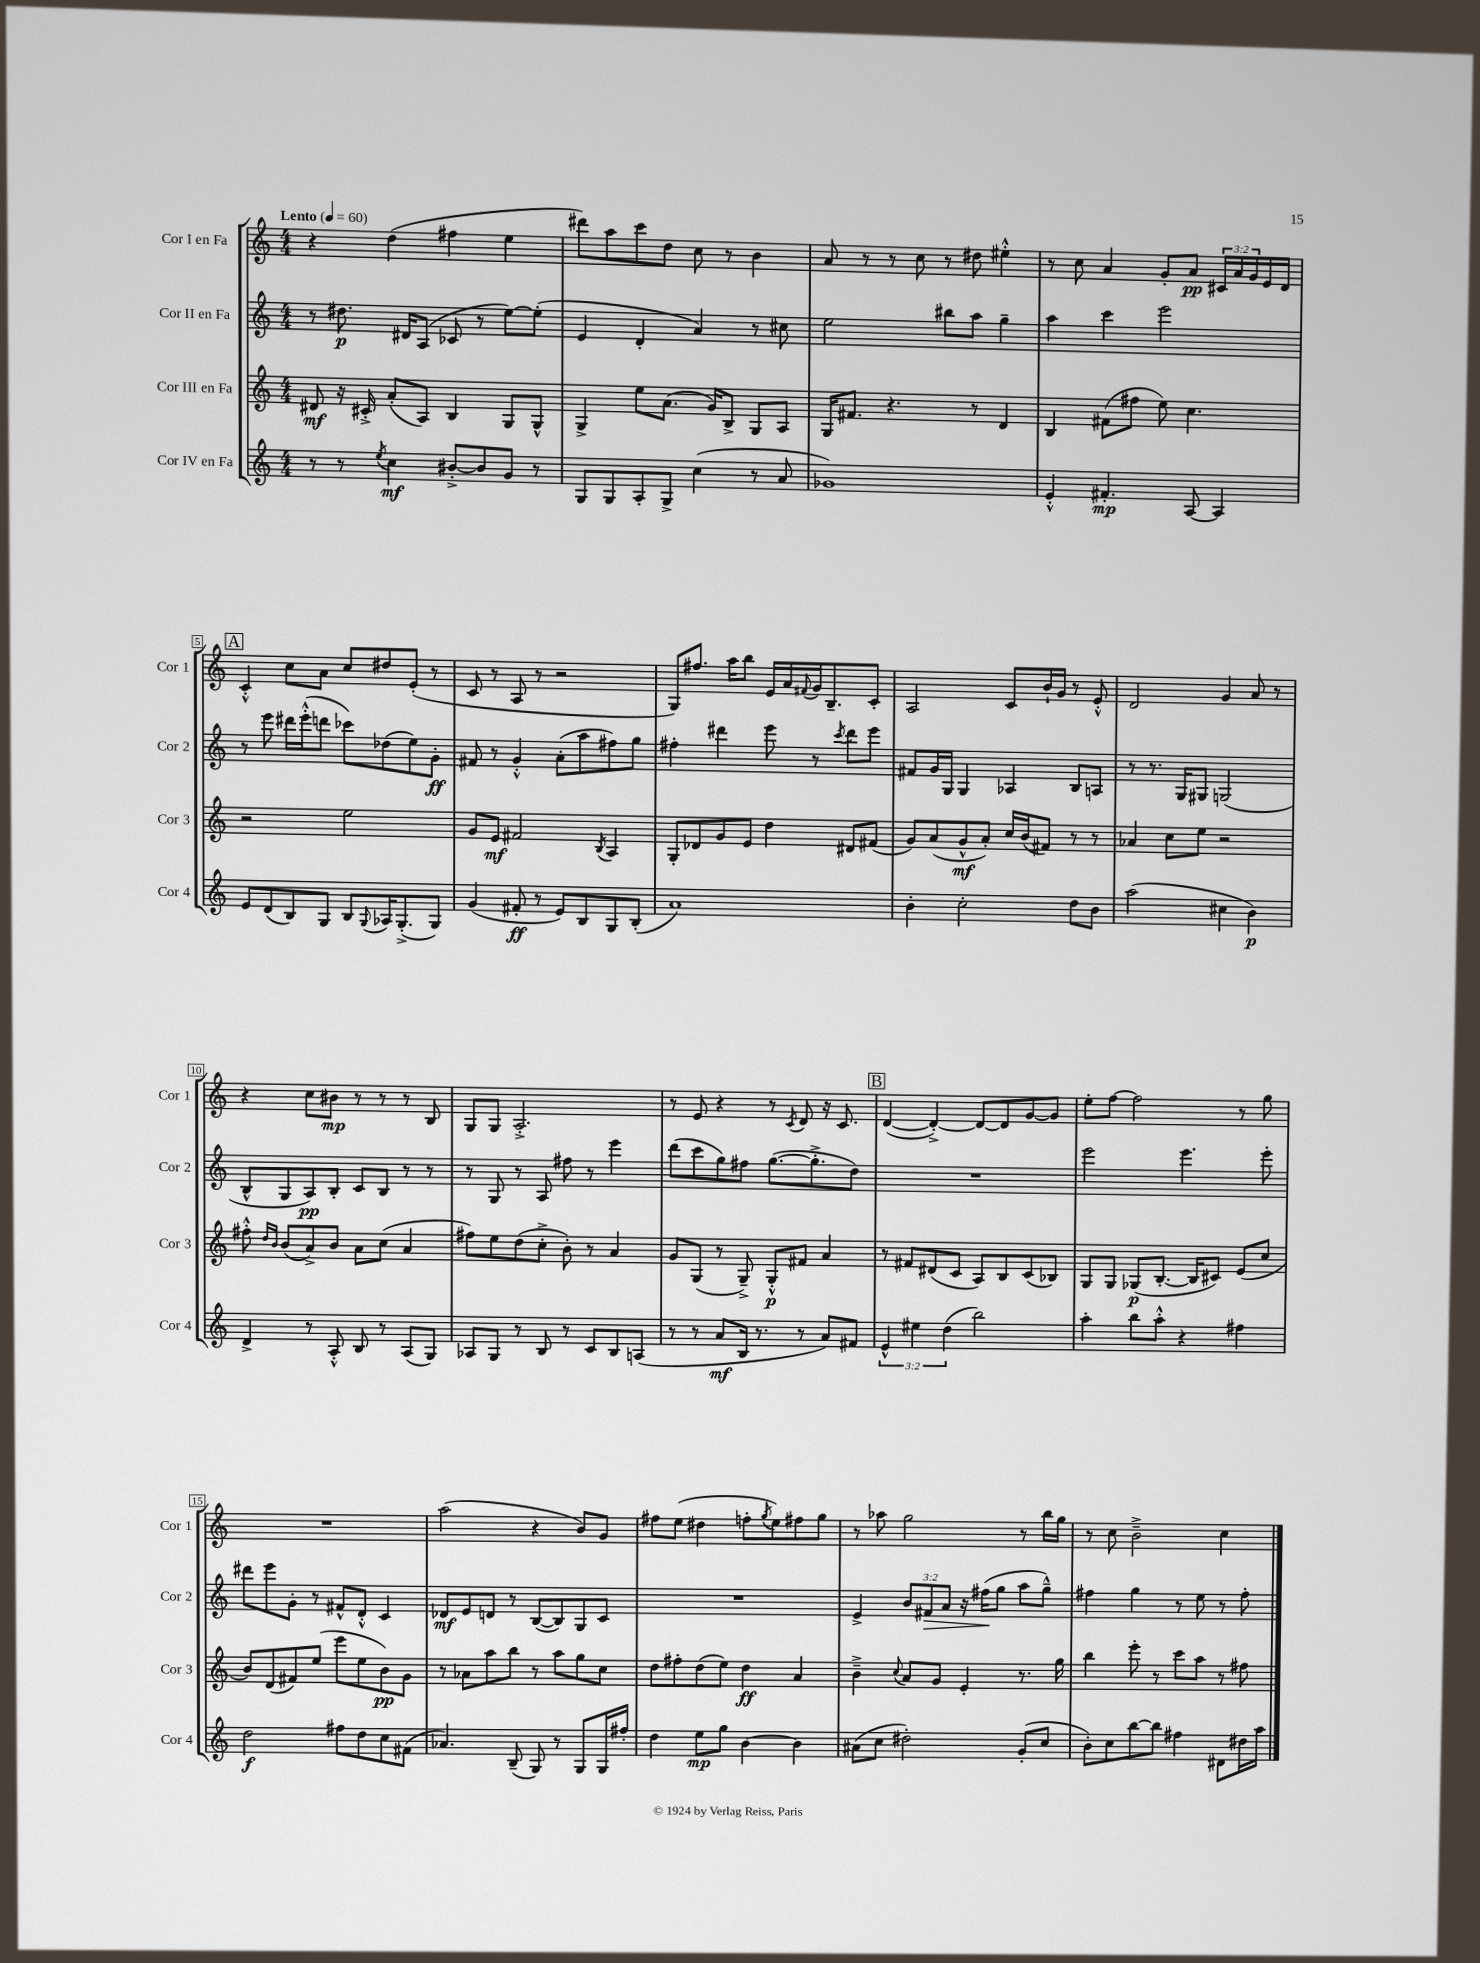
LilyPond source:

<<
\new StaffGroup <<
\new Staff = "s0" \with { instrumentName = "Cor I en Fa" shortInstrumentName = "Cor 1" } {
    \clef treble \key c \major \numericTimeSignature \time 4/4 \override Staff.TupletNumber.text = #tuplet-number::calc-fraction-text \tempo "Lento" 4 = 60
    r4 d''4( fis''4 e''4 |
    dis'''8) a''8 c'''8 d''8 c''8 r8 b'4 |
    a'8 r8 r8 c''8 r8 dis''8 eis''4-.-^ |
    r8 c''8 a'4 g'8-. a'8\pp \tuplet 3/2 { cis'16 a'16 g'16 } e'16 d'16 |
    \mark \markup { \box "A" } c'4-.-^ c''8 a'8 c''8 dis''8 e'8-.( r8 |
    c'8 r8 a8 r8 r2 |
    g8) fis''8. a''16 b''8 e'16 a'16 \appoggiatura { fis'8 } g'16 b8.-- c'8-. |
    a2 c'8 b'16-! g'16 r8 e'8-.-^ |
    d'2 g'4 a'8 r8 |
    r4 c''8 bis'8\mp r8 r8 r8 b8 |
    g8 g8 a2.-.-> |
    r8 e'8 r4 r8 \acciaccatura { c'8 } d'8 r16 c'8. |
    \mark \markup { \box "B" } d'4~( d'4~-.->) d'8~ d'8 g'8~ g'8 |
    e''8-. f''8~ f''2 r8 g''8 |
    R1 |
    a''2( r4 b'8) g'8 |
    fis''8 e''8( dis''4 f''8-. \acciaccatura { g''8 } e''8) fis''8 g''8 |
    r8 aes''8 g''2 r8 b''16 g''16 |
    r8 c''8 b'2---> c''4 \bar "|." |
}
\new Staff = "s1" \with { instrumentName = "Cor II en Fa" shortInstrumentName = "Cor 2" } {
    \clef treble \key c \major \numericTimeSignature \time 4/4 \override Staff.TupletNumber.text = #tuplet-number::calc-fraction-text
    r8 dis''8.\p dis'16 a8( ces'8 r8 e''8~) e''8-.( |
    e'4 d'4-. a'4) r8 cis''8 |
    e''2 bis''8 a''8 g''4-- |
    a''4 c'''4 e'''2 |
    \mark \markup { \box "A" } r8 e'''8 dis'''16 e'''16-.-^( d'''8 ces'''8) des''8( e''8) g'8-.\ff |
    fis'8 r8 g'4-.-^ a'8-.( a''8 fis''8) g''8 |
    fis''4-. dis'''4 e'''8 r8 \acciaccatura { c'''8 } dis'''8 e'''8 |
    fis'8 g'16 g16 g4 aes4 b8 a8 |
    r8 r8. g16 gis8 g2( |
    b8-^ g8 a8\pp) b8-. c'8 b8 r8 r8 |
    r8 g8 r8 a8 fis''8 r8 e'''4 |
    d'''8( c'''8 g''8) fis''8 g''8.~( g''8.-.-> d''8) |
    \mark \markup { \box "B" } R1 |
    e'''2 e'''4. e'''8-. |
    dis'''8 e'''8 g'8-. r8 fis'8-^ d'8-.-^ c'4 |
    des'8\mf e'8 d'8 r8 b8~( b8) g8 c'8 |
    R1 |
    e'4-> \tuplet 3/2 { b'8 fis'8\> a'8 } r16 fis''16\!( g''8 a''8 g''8---^) |
    fis''4 g''4 r8 e''8 r8 fis''8-. \bar "|." |
}
\new Staff = "s2" \with { instrumentName = "Cor III en Fa" shortInstrumentName = "Cor 3" } {
    \clef treble \key c \major \numericTimeSignature \time 4/4
    dis'8\mf r16 cis'16-.-> a'8-.( a8) b4 g8 g8-^ |
    g4-> e''8 a'8.( g'16) b8-> g8 a8 |
    g16 fis'8. r4. r8 d'4 |
    b4 fis'8( fis''8 e''8) c''4. |
    \mark \markup { \box "A" } r2 e''2 |
    g'8 e'8\mf fis'2 \acciaccatura { b8 } a4 |
    g8-. des'8 g'8 e'8 d''4 dis'8 fis'8( |
    g'8) a'8( g'8-^\mf a'8-.) c''16 b'16( fis'8) r8 r8 |
    aes'4 c''8 e''8 r2 |
    fis''8-.-^ \grace { d''16 b'16 } b'8( a'8->) b'8 a'8 c''8( a'4 |
    fis''8) e''8 d''8( c''8-.-> b'8-.) r8 a'4 |
    g'8 g8( r8 g8--->) g8-.-^\p fis'8 a'4 |
    \mark \markup { \box "B" } r8 fis'8 dis'8( c'8 a8) b8 c'8( bes8) |
    g8 g8 ges8\p( b8.~-. b16 cis'8) e'8( c''8 |
    b'8) d'8( fis'8) e''8( e'''8 e''8 b'8\pp) g'8 |
    r8 aes'8 a''8 b''8 r8 a''8 g''8 c''8 |
    d''8 fis''8-. d''8( e''8) d''4\ff a'4 |
    b'4---> \appoggiatura { c''8 } a'8 g'8 e'4-. r8. g''16 |
    b''4 e'''8-. r8 c'''8 a''8 r8 fis''8 \bar "|." |
}
\new Staff = "s3" \with { instrumentName = "Cor IV en Fa" shortInstrumentName = "Cor 4" } {
    \clef treble \key c \major \numericTimeSignature \time 4/4 \override Staff.TupletNumber.text = #tuplet-number::calc-fraction-text
    r8 r8 \acciaccatura { e''8 } c''4\mf bis'8~-.-> bis'8 g'8 r8 |
    g8 g8 a8-. g8-> c''4( r8 a'8 |
    ges'1) |
    e'4-.-^ fis'4.-.\mp a8~ a4 |
    \mark \markup { \box "A" } e'8 d'8( b8) g8 b8 \appoggiatura { g8 } aes16 g8.-.->( g8) |
    g'4( fis'8-.\ff r8 e'8) b8 g8 b8-.( |
    a'1) |
    b'4-. c''2-. d''8 b'8 |
    a''2( cis''4 b'4\p) |
    d'4-> r8 a8-.-^ b8 r8 a8( g8) |
    aes8 g8 r8 b8 r8 c'8 b8 a8( |
    r8 r8 a'8\mf b16 r8. r8 a'8) fis'8 |
    \mark \markup { \box "B" } \tuplet 3/2 { e'4-^ eis''4 d''4( } b''2) |
    a''4-. b''8 a''8-.-^ r4 fis''4 |
    d''2\f fis''8 d''8 c''8 fis'8( |
    aes'4.) b8--( g8) r8 g8 g16 fis''16-. |
    d''4 e''8\mp g''8 b'4~ b'4 |
    ais'8( c''8 dis''2-.) g'8-.( c''8 |
    b'8-.) c''8 b''8~ b''8 fis''4 dis'8 dis''16 a''16 \bar "|." |
}
>>
>>
\layout { \context { \Score \override BarNumber.stencil = #(make-stencil-boxer 0.1 0.3 ly:text-interface::print) } }
